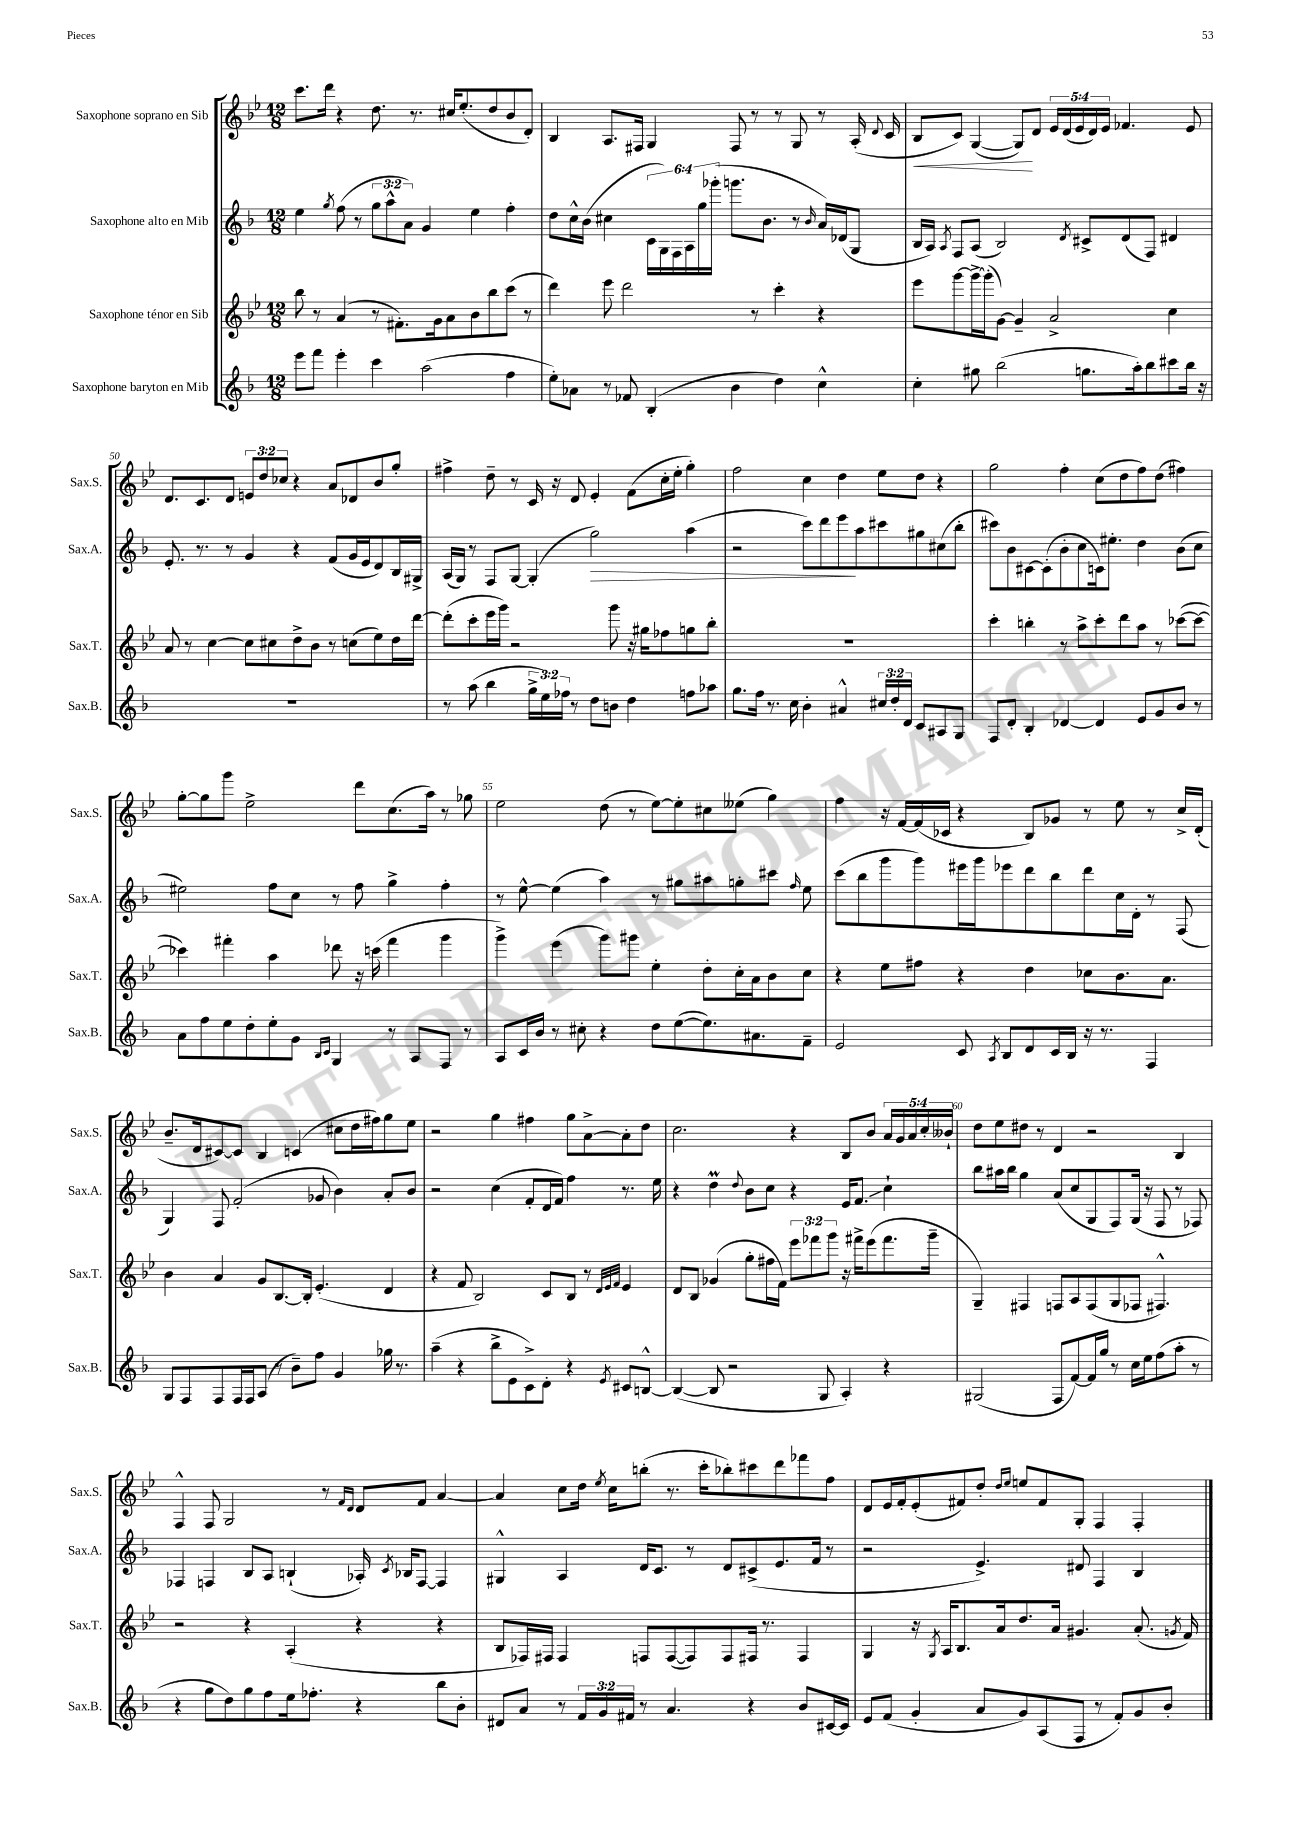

**kern	**kern	**kern	**kern
*staff4	*staff3	*staff2	*staff1
*clefG2	*clefG2	*clefG2	*clefG2
*k[b-]	*k[b-e-]	*k[b-]	*k[b-e-]
*M12/8	*M12/8	*M12/8	*M12/8
8eee	8bb-	4ee	8.ccc
8fff	8r	.	.
.	.	.	16ddd
.	.	8qgg	.
4eee'	(4a	(8ff	4r
.	.	8r	.
4ccc	8r	12gg	8.dd
.	.	12aa^^	.
.	8.f#')	.	.
.	.	12a)	.
.	.	.	8.r
(2aa	.	4g	.
.	16g	.	.
.	8a	.	16cc#
.	.	.	(8.ee-'
.	8b-	4ee	.
.	8bb-	.	8dd
4ff	(8ccc	4ff'	8b-
.	8r	.	8d')
=	=	=	=
8ee')	4ddd)	8dd	4B-
8a-	.	16cc^^	.
.	.	(16b-	.
8r	8eee-	4cc#	8.A
8f-	2ddd	.	.
.	.	.	16F#
(4B-'	.	24c	4G
.	.	24G)	.
.	.	24F	.
.	.	24A	.
.	.	24gg	.
.	.	(24ggg-'	.
4b-	.	8.ggg	8F#
.	8r	.	8r
.	.	8.b-	.
4dd)	4ccc'	.	8r
.	.	8r	8G
.	.	16qqb-	.
4cc^^	4r	16a)	8r
.	.	(16d-	.
.	.	8G	(16A'
.	.	.	8qqd
.	.	.	16c
=	=	=	=
4cc'	8eee-	16B-	8B-
.	.	16A)	.
.	.	8qA	.
.	[8ggg	8F	8c)
8gg#	16ggg^_	(8A	([4G
.	(16ggg']	.	.
(2bb-	[8g)	2B-)	.
.	4g~]	.	8G])
.	.	.	8d
.	2a^	.	20e-
.	.	.	(20d
.	.	.	20e-
.	.	8qd	.
8.gg	.	8c#^	.
.	.	.	20d)
.	.	.	20e-
.	.	(8d	4.f-
16aa')	.	.	.
8bb-	.	8F)	.
8ccc#	4cc	4d#	.
16bb-	.	.	8e-
16r	.	.	.
=	=	=	=
1.r	8a	8.e'	8.d
.	8r	.	.
.	.	8.r	8.c
.	[4cc	.	.
.	.	8r	8d
.	8cc]	4g	12e
.	.	.	12dd
.	8cc#	.	.
.	.	.	12cc-
.	8dd^	4r	4r
.	8b-	.	.
.	8r	(8f	8a
.	(8cc	16g	8d-
.	.	16e	.
.	8ee-)	8d)	8b-
.	16dd	16B-	8gg'
.	[16ddd	16G#^	.
=	=	=	=
8r	(8ddd']	(16A	4ff#^
.	.	16G)	.
(8aa	8ccc'	8r	.
4bb-	16eee-	8F	8dd~
.	16ggg)	.	.
.	2r	[8G	8r
24gg^	.	(4G']	16c
24ee)	.	.	.
.	.	.	16r
24ff-	.	.	.
8r	.	.	8d
8dd	.	2gg)	4e-'
8b	8ggg	.	.
4dd	16r	.	(8f
.	16gg#	.	.
.	8ff-	.	16cc'
.	.	.	16ee-'
8ff	8gg	(4aa	4gg')
8aa-	8bb-'	.	.
=	=	=	=
8.gg	1.r	2r	2ff
16ff	.	.	.
8.r	.	.	.
16cc	.	.	.
4b-'	.	8ccc)	4cc
.	.	8ddd	.
4a#^^	.	8eee	4dd
.	.	8aa	.
24cc#	.	8ccc#	8ee-
24dd'	.	.	.
24d	.	.	.
8c	.	8gg#	8dd
8A#	.	(8cc#	4r
8G	.	8bb-'	.
=	=	=	=
8F	4ccc'	8ccc#)	2gg
8d'	.	8b-	.
4B-'	4bb'	[8c#	.
.	.	(8c#']	.
[4d-	8r	8b-'	4ff'
.	8aa^	8cc	.
4d-]	8ccc'	16c)	(8cc
.	.	8.ee#'	.
.	8ddd	.	8dd
8e	8aa	4dd	8ff)
8g	8r	.	(8dd
8b-	([8ccc-	(8b-	4ff#)
8r	8ccc-_	8cc	.
=	=	=	=
8a	4ccc-])	2ee#)	[8gg'
8ff	.	.	8gg]
8ee	4fff#'	.	8ggg
8dd'	.	.	2ee-^
8ee'	4aa	8ff	.
8g	.	8cc	.
16qqB-	.	.	.
16qqc	.	.	.
4G	8ddd-	8r	.
.	16r	8ff	8ddd
.	(16ccc	.	.
8r	4fff#	4gg^	(8.cc
8A	.	.	.
.	.	.	16aa)
8F	4ggg	4ff'	8r
8r	.	.	8gg-
=	=	=	=
8A	4ggg^)	8r	2ee-
16c	.	[8ee^^	.
16b-	.	.	.
8r	(4eee-	(4ee]	.
8cc#'	.	.	.
4r	8ggg)	4aa)	(8dd
.	8ggg#	.	8r
8dd	4ee-'	8r	[8ee-)
([8ee	.	8gg#	8ee-']
8.ee])	8dd'	8aa#	8cc#
.	16cc'	8gg'	(8ee--
8.a#	16a	.	.
.	8b-	8ccc#	4gg)
.	.	16qqff	.
8f~	8cc	8ee	.
=	=	=	=
2e	4r	(8ccc	4ff
.	.	8bb-	.
.	8ee-	8ggg	16r
.	.	.	[16f
.	8ff#	8ggg)	(16f]
.	.	.	16c-
8c	4r	16eee#	4r
.	.	16ggg	.
8qA	.	.	.
8B-	.	8eee-	.
8d	4dd	8ddd	8B-)
16c	.	8bb-	8g-
16B-	.	.	.
16r	8cc-	8ddd	8r
8.r	.	.	.
.	8.b-	16cc	8ee-
.	.	16d'	.
4F	.	8r	8r
.	8.a	.	.
.	.	(8F	16cc^
.	.	.	(16d'
=	=	=	=
8G	4b-	4G)	8.b-~
8F	.	.	.
.	.	.	16d
8F	4a	8F	[8c#)
16F	.	(2f'	8c#]
16F	.	.	.
(8A	8g	.	4B-
8r	[8.B-	.	.
8b-~)	.	.	(4c
.	16B-']	.	.
8ff	(4.e-'	8g-	.
4g	.	4b-)	8cc#
.	.	.	16dd
.	.	.	16ff#)
16gg-	4d	8a'	8gg
8.r	.	.	.
.	.	8b-	8ee-
=	=	=	=
(4aa~	4r	2r	2r
4r	8f	.	.
.	2B-)	.	.
8bb-^	.	(4cc	4gg
8e	.	.	.
8c^)	.	8f'	4ff#
8d'	8c	16d	.
.	.	16f)	.
4r	8B-	4ff	8gg
.	8r	.	[8a^
.	32qqd	.	.
.	32qqe-	.	.
8qe	32qqf	.	.
8c#	4e-	8.r	8a']
[8B^^	.	.	8dd
.	.	16ee	.
=	=	=	=
(4B_	8d	4r	2.cc
.	8B-	.	.
8B]	(4g-	4dd	.
2r	.	.	.
.	.	8qqdd	.
.	8gg'	8b-	.
.	16ff#	8cc	.
.	16f)	.	.
.	12eee-	4r	4r
.	12fff-	.	.
8G	.	.	.
.	12ggg	.	.
4A')	16r	16e	8B-
.	16fff#^	8.f	.
.	(8eee-	.	8b-
4r	8.fff#	4cc`	20a
.	.	.	20g
.	.	.	20a
.	.	.	20cc'
.	16ggg~	.	.
.	.	.	20b--`
=	=	=	=
(2G#	4G~)	8bb-	8dd
.	.	16aa#	8ee-
.	.	16bb-	.
.	4F#	4gg	8dd#
.	.	.	8r
8F	8F	(8a	4d
[8f)	8A	8cc	.
16f]	(8F	8G	2r
16gg	.	.	.
8r	8G	8F)	.
16cc	8F-	(16G	.
16ee	.	16r	.
(8ff	4.F#^^)	8F	.
8aa'	.	8r	4B-
8r	.	8F-)	.
=	=	=	=
4r	2r	4F-	4F^^
8gg	.	4F	8F
8dd)	.	.	2G
8gg	4r	8B-	.
8ff	.	8A	.
16ee	(4A'	(4B`	.
8.ff-'	.	.	.
.	.	.	8r
.	.	.	16qqf
.	.	.	16qqd
4r	4r	16A-')	8d
.	.	8qc	.
.	.	16B-	.
.	.	[8F	8f
8bb-	4r	4F]	[4a
8b-'	.	.	.
=	=	=	=
8d#	8B-	4G#^^	4a]
8a	16F-)	.	.
.	16F#	.	.
8r	4F#	4A	8cc
24f	.	.	16dd
24g	.	.	.
.	.	.	8qee-
.	.	.	16cc
24f#	.	.	.
8r	8F	16d	(8bb'
.	.	8.c	.
4.a	([8F	.	8.r
.	8F])	8r	.
.	.	.	16ccc'
.	8F	8d	8bb-')
4r	16F#	(8c#^	8ccc#
.	8.r	.	.
.	.	8.e	8ddd
8b-	4F#	.	8fff-
.	.	16f	.
[16c#	.	8r	8ff
16c#]	.	.	.
=	=	=	=
8e	4G	2r	8d
(8f	.	.	16e-
.	.	.	16f'
4g'	16r	.	(8e-'
.	8qG	.	.
.	16A	.	.
.	8.B-	.	8f#)
8a	.	4.e^)	8dd'
.	16a	.	.
.	.	.	16qqdd
.	.	.	16qqee-
8g)	8.dd	.	8ee
(8A	.	.	8f#
.	16a	.	.
8F	4.g#	8d#	8G'
8r	.	4F	4F
8f')	.	.	.
8g	(8.a'	4B-	4F'
8b-'	.	.	.
.	8qg	.	.
.	16f)	.	.
==	==	==	==
*-	*-	*-	*-
